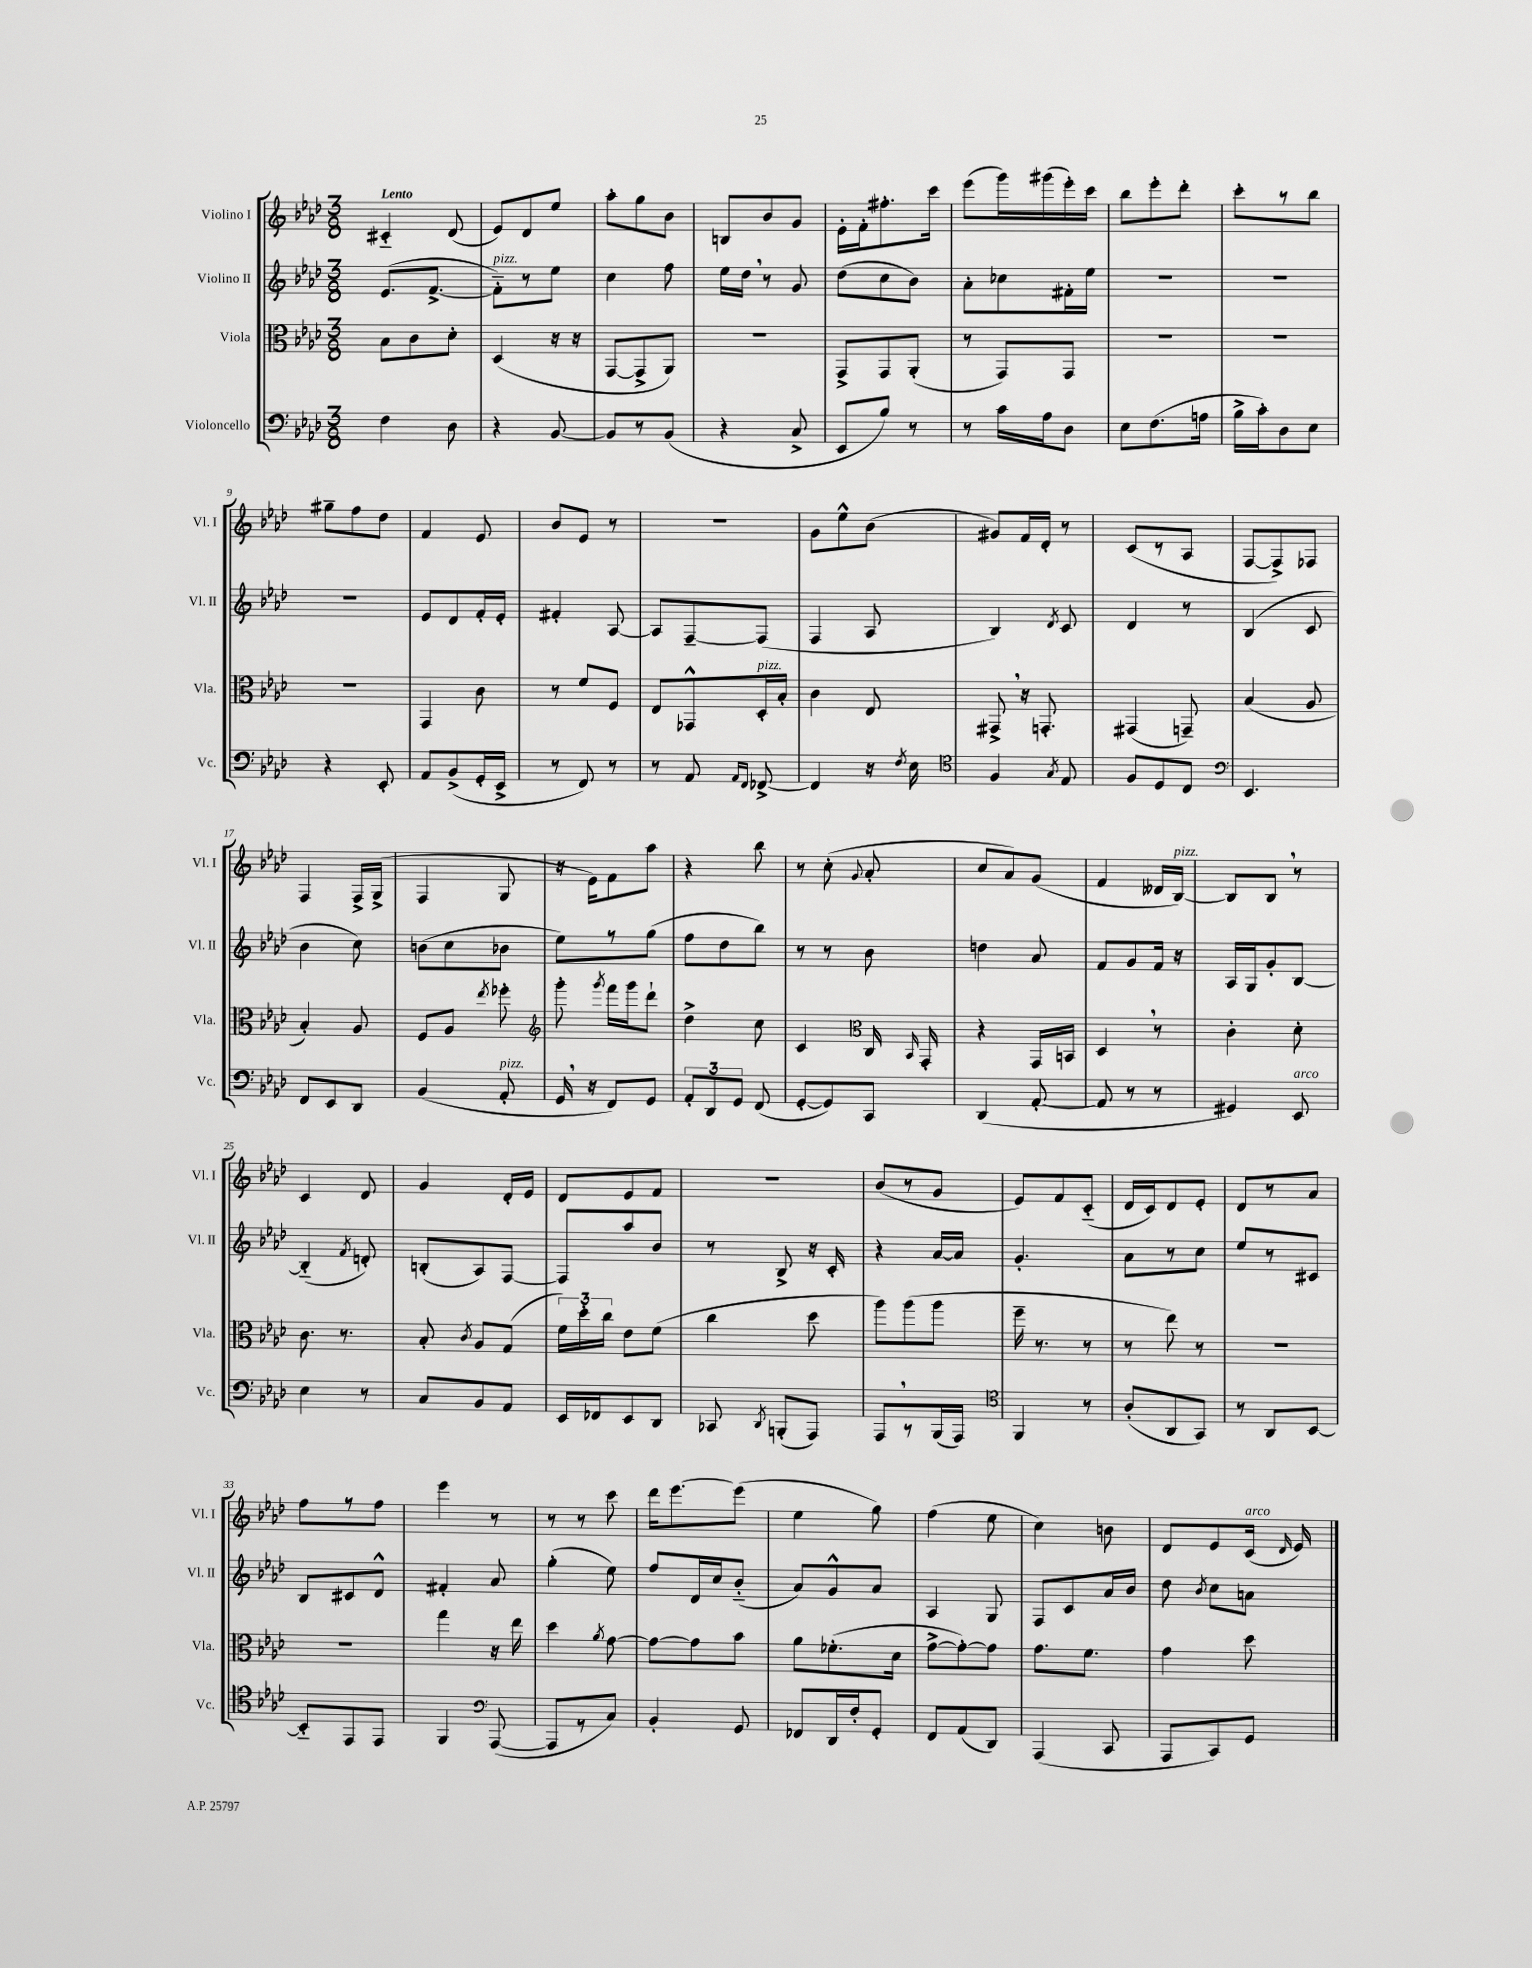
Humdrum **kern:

**kern	**kern	**kern	**kern
*staff4	*staff3	*staff2	*staff1
*clefF4	*clefC3	*clefG2	*clefG2
*k[b-e-a-d-]	*k[b-e-a-d-]	*k[b-e-a-d-]	*k[b-e-a-d-]
*M3/8	*M3/8	*M3/8	*M3/8
4F	8B-	(8.e-	4c#'~
.	8c	.	.
.	.	[8.f^	.
8D-	8d-'	.	(8d-
=	=	=	=
4r	(4D-	8f'~])	8e-)
.	.	8r	8d-
[8BB-	16r	8ee-	8ee-
.	16r	.	.
=	=	=	=
8BB-]	[8GG	4cc	8aa-'
8r	8GG^]	.	8gg
(8BB-	8AA-)	8ff	8b-
=	=	=	=
4r	4.r	16ee-	8B
.	.	16dd-	.
.	.	8r	8b-
8C^	.	8g	8g
=	=	=	=
8EE-	8GG^	(8dd-	16e-'
.	.	.	16f'
8B-)	8GG	8cc	8.ff#'
8r	(8AA-'	8b-)	.
.	.	.	16ccc
=	=	=	=
8r	8r	8a-'	(8eee-
16c	8GG)	8cc-	16ggg)
16A-	.	.	(16ggg#
8D-	8GG	16f#'	16eee-')
.	.	16ee-	16ccc
=	=	=	=
8E-	4.r	4.r	8bb-
(8.F	.	.	8eee-'
.	.	.	8ddd-'
16A	.	.	.
=	=	=	=
16B-^	4.r	4.r	8ccc'
16c')	.	.	.
8D-	.	.	8r
8E-	.	.	8bb-
=	=	=	=
4r	4.r	4.r	8gg#~
.	.	.	8ff
8EE-'	.	.	8dd-
=	=	=	=
8AA-	4GG	8e-	4f
(8BB-^	.	8d-	.
16GG'	8c	16f'	8e-
16EE-^	.	16e-'	.
=	=	=	=
8r	8r	4f#'	8b-
8FF)	8f	.	8e-
8r	8F	[8A-	8r
=	=	=	=
8r	8E-	8A-]	4.r
8AA-	8GG-^^	[8F~	.
16qqAA-	.	.	.
16qqFF	.	.	.
[8FF-^	16D-'	(8F]	.
.	16B-'	.	.
=	=	=	=
4FF-]	4c	4F	8g
.	.	.	8ee-^^
16r	8E-	8A-	(8b-
8qF	.	.	.
16E-	.	.	.
=	=	=	=
*clefC4	*	*	*
4F	8GG#^	4B-)	8g#)
.	16r	.	16f
.	8.GG'	.	16d-'
8qG	.	8qd-	.
8E-	.	8c	8r
=	=	=	=
8F	(4GG#	4d-	(8c
8D-	.	.	8r
8C	8GG~)	8r	8A-
=	=	=	=
*clefF4	*	*	*
4.EE-	(4B-	(4B-	[8F
.	.	.	8F^])
.	8A-	8c	8F-
=	=	=	=
8FF	4B-')	4b-	4F
8EE-	.	.	.
8DD-	8A-	8cc)	16F^
.	.	.	(16G^
=	=	=	=
(4BB-	8F	(8b	4F
.	8A-	8cc	.
.	8qee-	.	.
8AA-'	8ff-'	8b-	8G
=	=	=	=
*	*clefG2	*	*
16GG	8ggg'	8ee-)	16r
16r	.	.	16e-)
.	8qggg	.	.
8FF)	16fff	8r	8f
.	16ggg	.	.
8GG	8ddd-`	(8gg	8aa-
=	=	=	=
12AA-'	4dd-^	8ff	4r
12DD-	.	.	.
.	.	8dd-	.
12GG	.	.	.
(8FF	8cc	8bb-)	8bb-
=	=	=	=
[8GG'	4c	8r	8r
8GG])	.	8r	(8cc'
*	*clefC3	*	*
.	.	.	8qqg
8CC	16C	8b-	8a-'
.	16qqBB-	.	.
.	16GG'	.	.
=	=	=	=
(4DD-	4r	4dd	8cc
.	.	.	8a-)
[8AA-'	16GG	8a-	(8g
.	16BB	.	.
=	=	=	=
8AA-]	4D-	8f	4f
8r	.	8g	.
8r	8r	16f	16d--
.	.	16r	[16B-)
=	=	=	=
4GG#)	4c'	16A-	8B-]
.	.	16G	.
.	.	8g'	8B-
8EE-	8d-'	[8B-	8r
=	=	=	=
4E-	8.c	(4B-'~]	4c
.	8.r	.	.
.	.	8qf	.
8r	.	8d')	8d-
=	=	=	=
8C	8B-'	(8B'	4g
.	8qc	.	.
8BB-	8A-	8A-)	.
8AA-	(8G	[8F	16d-'
.	.	.	16e-
=	=	=	=
16EE-	24f)	8F]	8d-
.	24dd-'	.	.
16FF-	.	.	.
.	24cc	.	.
8EE-	8e-	8aa-	8e-
8DD-	(8f	8b-	8f
=	=	=	=
8CC-	4cc	8r	4.r
8qDD-	.	.	.
(8BBB'	.	8B-^	.
8AAA-)	8dd-	16r	.
.	.	16c'	.
=	=	=	=
8AAA-	8aa-)	4r	(8b-
8r	(8aa-	.	8r
(16BBB-	8aa-	[16a-	8g
16AAA-)	.	16a-]	.
=	=	=	=
*clefC4	*	*	*
4FF	16ff~	4.g'	8e-)
.	8.r	.	.
.	.	.	8f
8r	8r	.	(8c'~
=	=	=	=
(8A-'	8r	8a-	16d-
.	.	.	16c)
8AA-	8ee-)	8r	8d-
8GG)	8r	8cc	8e-'
=	=	=	=
8r	4.r	8ee-	8d-
8AA-	.	8r	8r
[8BB-	.	8c#	8a-
=	=	=	=
8BB-'~]	4.r	8B-	8ff
8EE-	.	8c#	8r
8EE-	.	8d-^^	8ff
=	=	=	=
4FF	4gg	4f#'	4eee-
*clefF4	*	*	*
([8AAA-	16r	8a-	8r
.	16ee-	.	.
=	=	=	=
8AAA-]	4dd-	(4gg'	8r
8r	.	.	8r
.	8qa-	.	.
8C)	[8g	8ee-)	8ccc
=	=	=	=
4BB-'	8g_	8ff	16ddd-
.	.	.	[8.eee-
.	8g]	16d-	.
.	.	16cc	.
8GG	8b-	(8b-'~	(8eee-]
=	=	=	=
8FF-	8a-	8a-)	4ee-
16DD-	(8.f-'	8g^^	.
16F'	.	.	.
8GG'	.	8a-	8gg)
.	16d-	.	.
=	=	=	=
8FF	[8g^	4A-	(4ff
(8AA-	8g'_)	.	.
8DD-)	8g]	8G	8ee-
=	=	=	=
(4AAA-	8.g	8F	4cc)
.	.	8c	.
.	8.f	.	.
8CC	.	16a-	8b
.	.	16b-	.
=	=	=	=
8AAA-	4g	8dd-	8d-
.	.	8qb-	.
8CC)	.	8cc	8e-
8GG	8dd-	8a	(16c
.	.	.	16qqd-
.	.	.	16e-)
==	==	==	==
*-	*-	*-	*-
